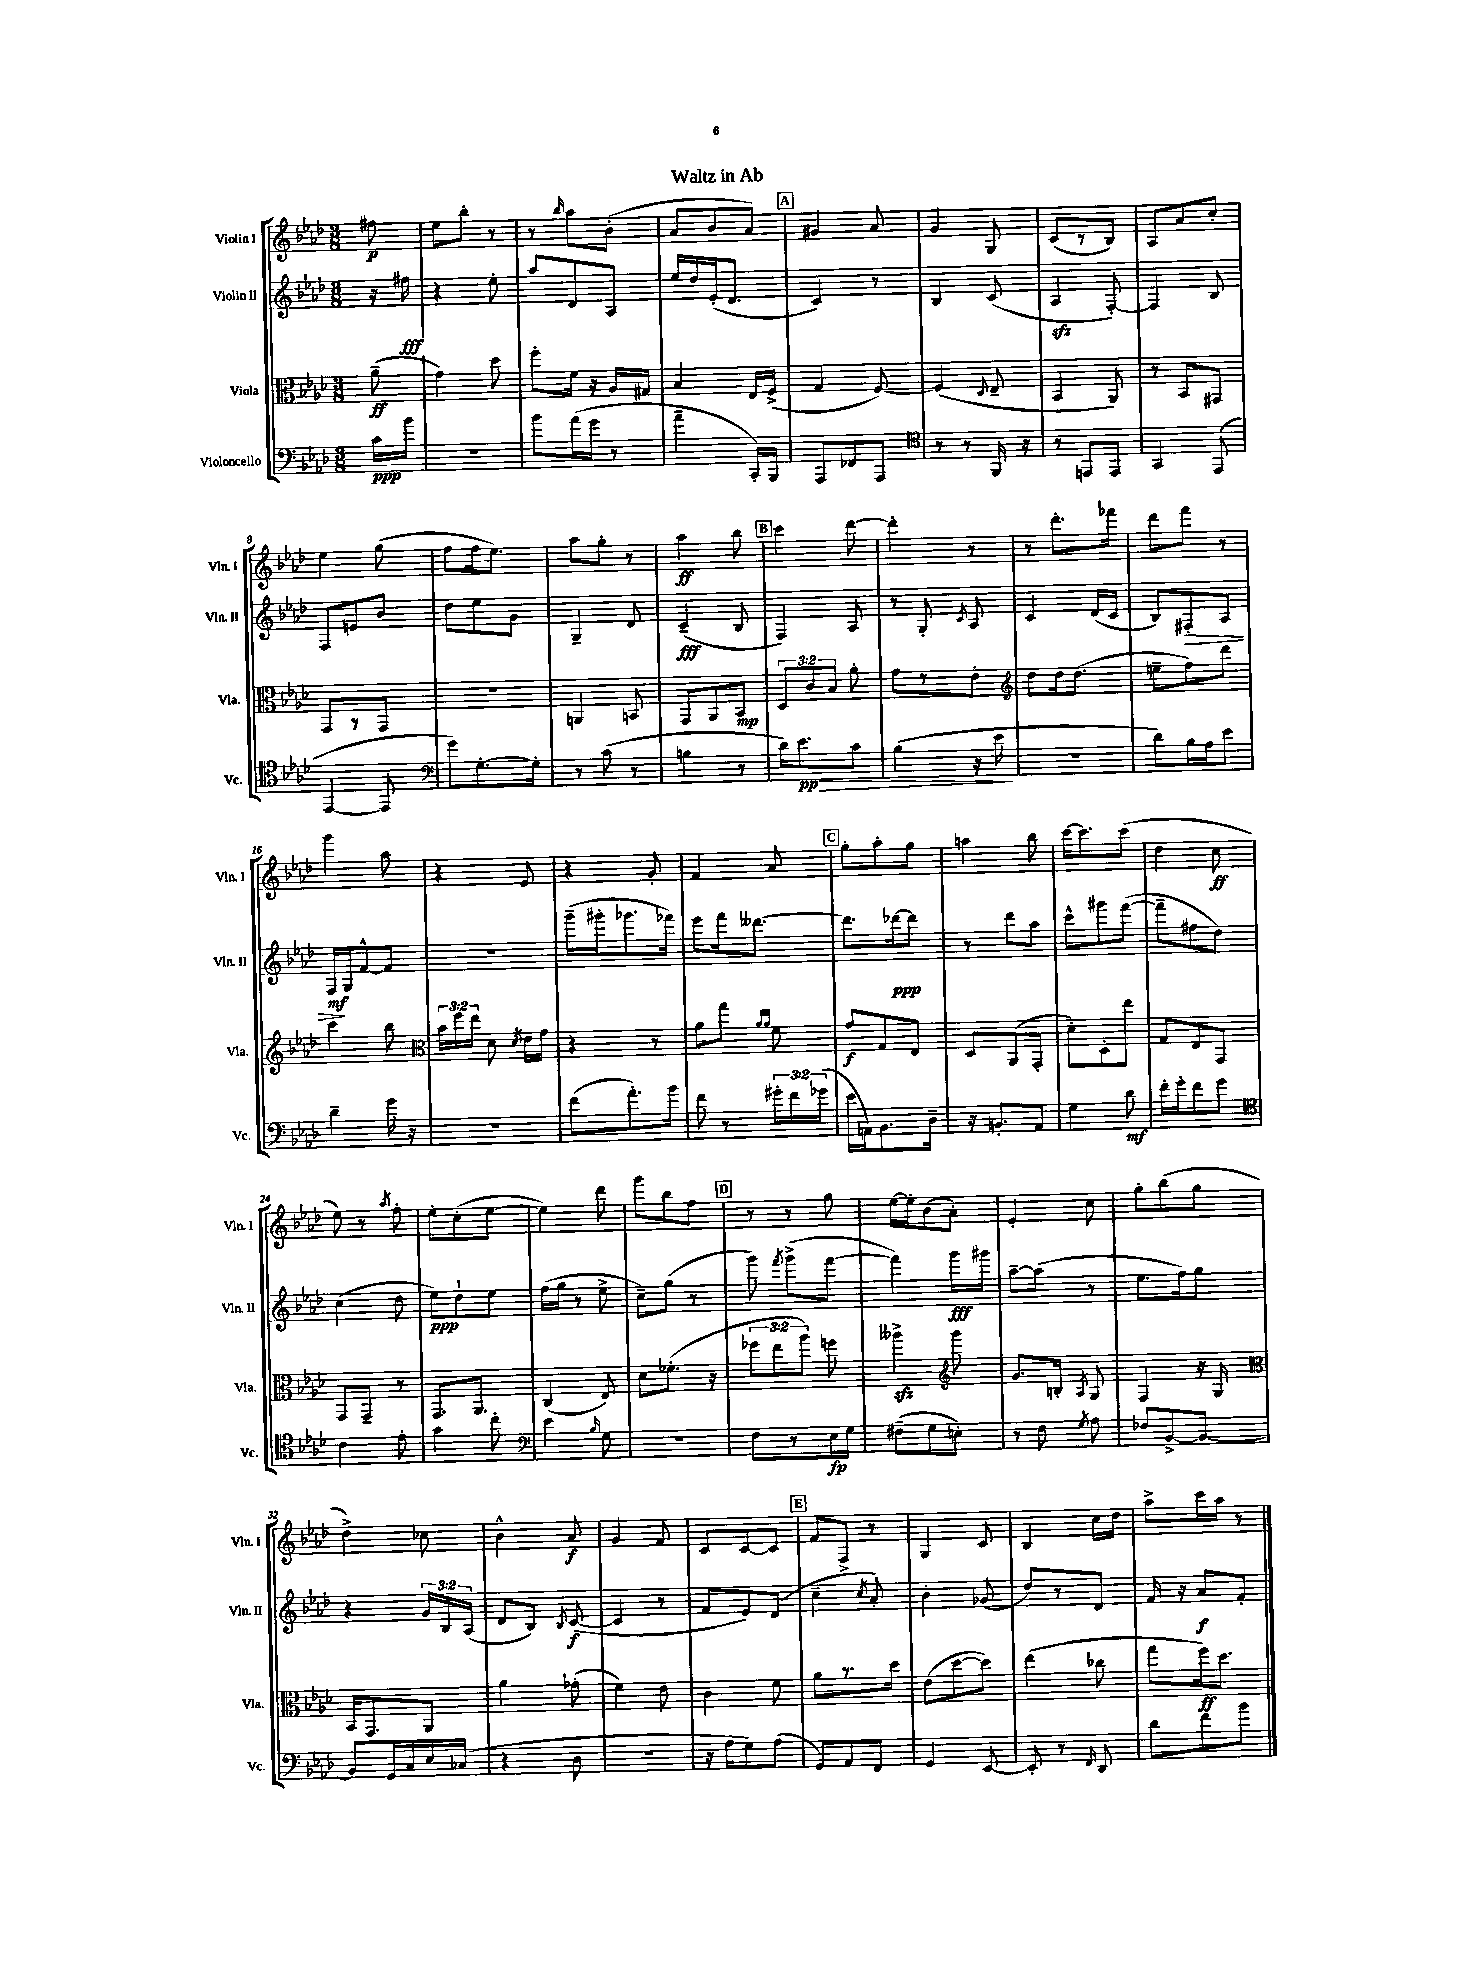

**kern	**dynam	**kern	**dynam	**kern	**dynam	**kern	**dynam
*part4	*part4	*part3	*part3	*part2	*part2	*part1	*part1
*staff4	*staff4	*staff3	*staff3	*staff2	*staff2	*staff1	*staff1
*I"Violoncello	*	*I"Viola	*	*I"Violin II	*	*I"Violin I	*
*I'Vc.	*	*I'Vla.	*	*I'Vln. II	*	*I'Vln. I	*
*clefF4	*	*clefC3	*	*clefG2	*	*clefG2	*
*k[b-e-a-d-]	*	*k[b-e-a-d-]	*	*k[b-e-a-d-]	*	*k[b-e-a-d-]	*
*M3/8	*	*M3/8	*	*M3/8	*	*M3/8	*
=	=	=	=	=	=	=	=
16c\LL	ppp	(8a-~\	ff	16r	.	8ff#X\	p
16b-\JJ	.	.	.	16ff#X\	fff	.	.
=1	=1	=1	=1	=1	=1	=1	=1
4.r	.	4g\)	.	4r	.	8ee-\L	.
.	.	.	.	.	.	8bb-'\J	.
.	.	8dd-\	.	8ee-'\	.	8r	.
=2	=2	=2	=2	=2	=2	=2	=2
8b-\L	.	8ff'\L	.	8aa-/L	.	8r	.
.	.	.	.	.	.	16qqbb-/	.
(16a-\L	.	16f\Jk	.	8d-/	.	8aa-\L	.
16g\JJ	.	16r	.	.	.	.	.
8r	.	16A-/LL	.	8A-/J	.	(8b-'\J	.
.	.	16G#X/JJ	.	.	.	.	.
=3	=3	=3	=3	=3	=3	=3	=3
4a-~\	.	4B-/	.	16ee-/LL	.	8a-/L	.
.	.	.	.	16dd-/	.	.	.
.	.	.	.	(16e-'/J	.	8b-/	.
.	.	.	.	8.d-/J	.	.	.
16CC'/LL)	.	16E-/LL	.	.	.	8a-/J)	.
16BBB-/JJ	.	(16F^/JJ	.	.	.	.	.
!!LO:REH:place=s1:t=A
=4	=4	=4	=4	=4	=4	=4	=4
8AAA-/L	.	4G/	.	4c/)	.	4g#X/	.
8FF-X/	.	.	.	.	.	.	.
8AAA-/J	.	[8F/)	.	8r	.	8a-/	.
=5	=5	=5	=5	=5	=5	=5	=5
*clefC4	*	*	*	*	*	*	*
8r	.	(4F/]	.	4B-/	.	4g/	.
8r	.	.	.	.	.	.	.
.	.	8qqD-/	.	.	.	.	.
16FF/	.	8E-~/	.	(8c/	.	8G/	.
16r	.	.	.	.	.	.	.
=6	=6	=6	=6	=6	=6	=6	=6
8r	.	4BB-/	.	4A-zz/	.	(8c/L	.
8EEn/L	.	.	.	.	.	8r	.
8EE/J	.	8AA-/)	.	[8F'/)	.	8B-/J)	.
=7	=7	=7	=7	=7	=7	=7	=7
4GG/	.	8r	.	4F/]	.	8A-/L	.
.	.	8BB-/L	.	.	.	8a-/	.
(8EE-/	.	8GG#X/J	.	8B-/	.	8cc'/J	.
!!LO:LB:g=z
=8	=8	=8	=8	=8	=8	=8	=8
[4EE-/	.	8GG/L	.	8F/L	.	4ee-\	.
.	.	8r	.	8en/	.	.	.
8EE-/]	.	8GG/J	.	8b-/J	.	(8gg\	.
=9	=9	=9	=9	=9	=9	=9	=9
*clefF4	*	*	*	*	*	*	*
8g\L)	.	4.r	.	8dd-\L	.	8ff\L	.
[8.G'\	.	.	.	8ee-\	.	16ff\k	.
.	.	.	.	.	.	8.ee-\J)	.
.	.	.	.	8g\J	.	.	.
16G'\Jk]	.	.	.	.	.	.	.
=10	=10	=10	=10	=10	=10	=10	=10
8r	.	4AAn/	.	4G~/	.	8aa-\L	.
(8c\	.	.	.	.	.	8gg'\J	.
8r	.	8BBn/	.	8d-/	.	8r	.
=11	=11	=11	=11	=11	=11	=11	=11
4Bn\	.	8GG/L	.	(4c~/	fff	4aa-\	ff
.	.	8AA-/	.	.	.	.	.
8r	.	8BB-/J	mp	8B-/	.	8bb-\	.
!!LO:REH:place=s1:t=B
=12	=12	=12	=12	=12	=12	=12	=12
16d-\KL)	.	12D-/L	.	4F/)	.	4ccc\	.
!	!LO:HP:b	!	!	!	!	!	!
8.e-\	> pp	.	.	.	.	.	.
.	.	12c/	.	.	.	.	.
.	.	12B-/J	.	.	.	.	.
8c\J	.	8a-'\	.	8A-/	.	[8ddd-\	.
=13	=13	=13	=13	=13	=13	=13	=13
(4B-\	.	8g\L	.	8r	.	4ddd-'\]	.
.	.	8r	.	8G'/	.	.	.
.	.	.	.	8qc/	.	.	.
16r	.	8e-'\J	.	8A-/	.	8r	.
16e-\	.	.	.	.	.	.	.
.	]	.	.	.	.	.	.
=14	=14	=14	=14	=14	=14	=14	=14
*	*	*clefG2	*	*	*	*	*
4.r	.	8dd-\L	.	4c/	.	8r	.
.	.	16dd-\k	.	.	.	8.ddd-'\L	.
.	.	(8.dd-\J	.	.	.	.	.
.	.	.	.	(16d-/LL	.	.	.
.	.	.	.	16c/JJ	.	16fff-X\Jk	.
=15	=15	=15	=15	=15	=15	=15	=15
8d-\L)	.	8een~\L	.	8B-/L)	.	8ddd-\L	.
!	!	!	!	!	!LO:HP:b	!	!
16B-\L	.	8ff\)	.	8F#X'/	>	8fff\J	.
16A-\J	.	.	.	.	.	.	.
8e-\J	.	8ddd-\J	.	8A-/J	.	8r	.
!!LO:LB:g=z
=16	=16	=16	=16	=16	=16	=16	=16
4d-~\	.	4ccc\	.	16F/LL	mf	4ggg\	.
.	.	.	.	16G/J	]	.	.
.	.	.	.	[8f^^/	.	.	.
16g\	.	8bb-\	.	8f/J]	.	8aa-\	.
16r	.	.	.	.	.	.	.
=17	=17	=17	=17	=17	=17	=17	=17
*	*	*clefC3	*	*	*	*	*
4.r	.	24b-\LL	.	4.r	.	4r	.
.	.	24ff\	.	.	.	.	.
.	.	24ee-\JJ	.	.	.	.	.
.	.	8d-\	.	.	.	.	.
.	.	8qd-/	.	.	.	.	.
.	.	16e-\LL	.	.	.	8e-/	.
.	.	16g\JJ	.	.	.	.	.
=18	=18	=18	=18	=18	=18	=18	=18
(8f\L	.	4r	.	(16ggg~\LL	.	4r	.
.	.	.	.	16ggg#X'\J	.	.	.
8.a-'\)	.	.	.	8.ggg-X\	.	.	.
.	.	8r	.	.	.	8g'/	.
16b-\Jk	.	.	.	16fff-X\Jk)	.	.	.
=19	=19	=19	=19	=19	=19	=19	=19
8f\	.	8a-\L	.	8eee-\L	.	4f/	.
8r	.	8gg\J	.	16fff\k	.	.	.
.	.	.	.	[8.ddd--X\J	.	.	.
.	.	16qqa-/LL	.	.	.	.	.
.	.	16qqa-/JJ	.	.	.	.	.
24g#X'\LL	.	8f\	.	.	.	8a-/	.
24f\	.	.	.	.	.	.	.
(24g-X\JJ	.	.	.	.	.	.	.
!!LO:REH:place=s1:t=C
=20	=20	=20	=20	=20	=20	=20	=20
16e-\LL	.	8g/L	f	8.ddd--\L]	.	8gg'\L	.
16AAn\J)	.	.	.	.	.	.	.
8.BB-\	.	8G/	.	.	.	8aa-'\	.
.	.	.	.	[16ddd-X\k	ppp	.	.
.	.	8E-/J	.	8ddd-\J]	.	8gg\J	.
16D-~\Jk	.	.	.	.	.	.	.
=21	=21	=21	=21	=21	=21	=21	=21
16r	.	8D-/L	.	8r	.	4aan\	.
8.BBn'/L	.	.	.	.	.	.	.
.	.	(8AA-/	.	8ddd-\L	.	.	.
8AA-/J	.	8GG'/J	.	8aa-\J	.	8bb-\	.
=22	=22	=22	=22	=22	=22	=22	=22
4G\	.	8d-'\L)	.	8ccc^^\L	.	[16ccc\KL	.
.	.	.	.	.	.	8.ccc\]	.
.	.	8D-'\	.	8ggg#X\	.	.	.
8d-\	mf	8ee-\J	.	([8fff\J	.	(8ccc\J	.
=23	=23	=23	=23	=23	=23	=23	=23
16f'\LL	.	8G/L	.	8fff~\L]	.	4dd-\	.
16g'\J	.	.	.	.	.	.	.
8f\	.	8E-/	.	8ff#X\	.	.	.
8g\J	.	8GG/J	.	8dd-\J)	.	8cc\	ff
!!LO:LB:g=z
=24	=24	=24	=24	=24	=24	=24	=24
*clefC4	*	*	*	*	*	*	*
4c\	.	8GG/L	.	(4cc\	.	8ee-\)	.
.	.	8GG~/J	.	.	.	8r	.
.	.	.	.	.	.	8qaa-/	.
8e-'\	.	8r	.	8dd-\	.	8ff'\	.
=25	=25	=25	=25	=25	=25	=25	=25
4g\	.	8.GG/L	.	8ee-\L)	ppp	8ee-'\L	.
.	.	.	.	8dd-`\	.	(8cc'\	.
.	.	8.AA-/J	.	.	.	.	.
8cc'\	.	.	.	8ee-\J	.	[8ee-\J	.
=26	=26	=26	=26	=26	=26	=26	=26
*clefF4	*	*	*	*	*	*	*
4e-\	.	(4C/	.	(16ff\LL	.	4ee-\])	.
.	.	.	.	16gg\JJ	.	.	.
.	.	.	.	8r	.	.	.
16qqB-/	.	.	.	.	.	.	.
8G\	.	8E-/)	.	8ee-^\	.	8ddd-\	.
=27	=27	=27	=27	=27	=27	=27	=27
4.r	.	8d-\L	.	8cc~\L)	.	8ggg\L	.
.	.	(8.f-X'\J	.	(8gg\J	.	8bb-\	.
.	.	.	.	8r	.	8ff\J	.
.	.	16r	.	.	.	.	.
!!LO:REH:place=s1:t=D
=28	=28	=28	=28	=28	=28	=28	=28
8F\L	.	12ff-X\L	.	8ggg\)	.	8r	.
.	.	12ee-\	.	.	.	.	.
.	.	.	.	8qfff/	.	.	.
8r	.	.	.	(8ggg^\L	.	8r	.
.	.	12aa-\J)	.	.	.	.	.
16E-\L	fp	8ffn\	.	[8fff\J	.	8gg\	.
16G\JJ	.	.	.	.	.	.	.
=29	=29	=29	=29	=29	=29	=29	=29
(8F#X~\L	.	4aa--Xzz^\	.	4fff\])	.	[16ee-\LL	.
.	.	.	.	.	.	16ee-'\J]	.
8G\	.	.	.	.	.	(8b-\	.
*	*	*clefG2	*	*	*	*	*
8En'\J)	.	8ggg\	.	16ggg\LL	fff	8a-'\J)	.
.	.	.	.	16ggg#X\JJ	.	.	.
=30	=30	=30	=30	=30	=30	=30	=30
8r	.	8.g/L	.	[8aa-~\L	.	4e-'/	.
8F\	.	.	.	(8aa-\J]	.	.	.
.	.	16Bn'/Jk	.	.	.	.	.
8qG/	.	8qA-/	.	.	.	.	.
8A-\	.	8G/	.	8r	.	8cc\	.
=31	=31	=31	=31	=31	=31	=31	=31
8F-X/L	.	4F/	.	8.ee-\L	.	8gg'\L	.
[8BB-^/	.	.	.	.	.	(8bb-\	.
.	.	.	.	16ff\k)	.	.	.
8BB-/J_	.	16r	.	8gg\J	.	8gg\J	.
.	.	16G/	.	.	.	.	.
!!LO:LB:g=z
=32	=32	=32	=32	=32	=32	=32	=32
*	*	*clefC3	*	*	*	*	*
8BB-/L]	.	16BB-/KL	.	4r	.	4dd-^\)	.
.	.	8.GG/	.	.	.	.	.
16GG/L	.	.	.	.	.	.	.
16C/	.	.	.	.	.	.	.
16E-/	.	8AA-/J	.	24g/LL	.	8cc-X\	.
.	.	.	.	24B-/	.	.	.
(16C-X/JJ	.	.	.	.	.	.	.
.	.	.	.	(24A-/JJ	.	.	.
=33	=33	=33	=33	=33	=33	=33	=33
4r	.	4a-\	.	8d-/L	.	4b-^^\	.
.	.	.	.	8B-/J)	.	.	.
.	.	.	.	8qB-/	.	.	.
8D-\	.	(8g-X'\	.	([8c/	f	8a-/	f
=34	=34	=34	=34	=34	=34	=34	=34
4.r	.	4f\)	.	4c/]	.	4g/	.
.	.	8e-\	.	8r	.	8f/	.
=35	=35	=35	=35	=35	=35	=35	=35
16r	.	4c\	.	8f/L	.	8c/L	.
16A-\KL	.	.	.	.	.	.	.
8G\)	.	.	.	8e-/)	.	[8c/	.
(8A-\J	.	8f\	.	(8d-/J	.	8c/J]	.
!!LO:REH:place=s1:t=E
=36	=36	=36	=36	=36	=36	=36	=36
8GG/L)	.	8a-\L	.	4cc~\	.	8f/L	.
8AA-/	.	8.r	.	.	.	8F^/J	.
.	.	.	.	8qcc/	.	.	.
8FF/J	.	.	.	8a-'/)	.	8r	.
.	.	16dd-\Jk	.	.	.	.	.
=37	=37	=37	=37	=37	=37	=37	=37
4GG/	.	(8e-\L	.	4b-'\	.	4G/	.
.	.	[8dd-\	.	.	.	.	.
[8EE-/	.	8dd-\J])	.	(8g-X/	.	8c/	.
=38	=38	=38	=38	=38	=38	=38	=38
8EE-'/]	.	(4ee-\	.	8dd-/L)	.	4B-/	.
8r	.	.	.	8r	.	.	.
16qqFF/	.	.	.	.	.	.	.
8DD-/	.	8cc-X\	.	8d-/J	.	16cc\LL	.
.	.	.	.	.	.	16dd-\JJ	.
=39	=39	=39	=39	=39	=39	=39	=39
8d-\L	.	8gg\L	.	16f/	.	8aa-^\L	.
.	.	.	.	16r	.	.	.
8f\	.	16ff\k)	ff	8a-/L	f	16ccc\L	.
.	.	8.dd-\J	.	.	.	16aa-\JJ	.
8b-\J	.	.	.	8f'/J	.	8r	.
==	==	==	==	==	==	==	==
*-	*-	*-	*-	*-	*-	*-	*-
